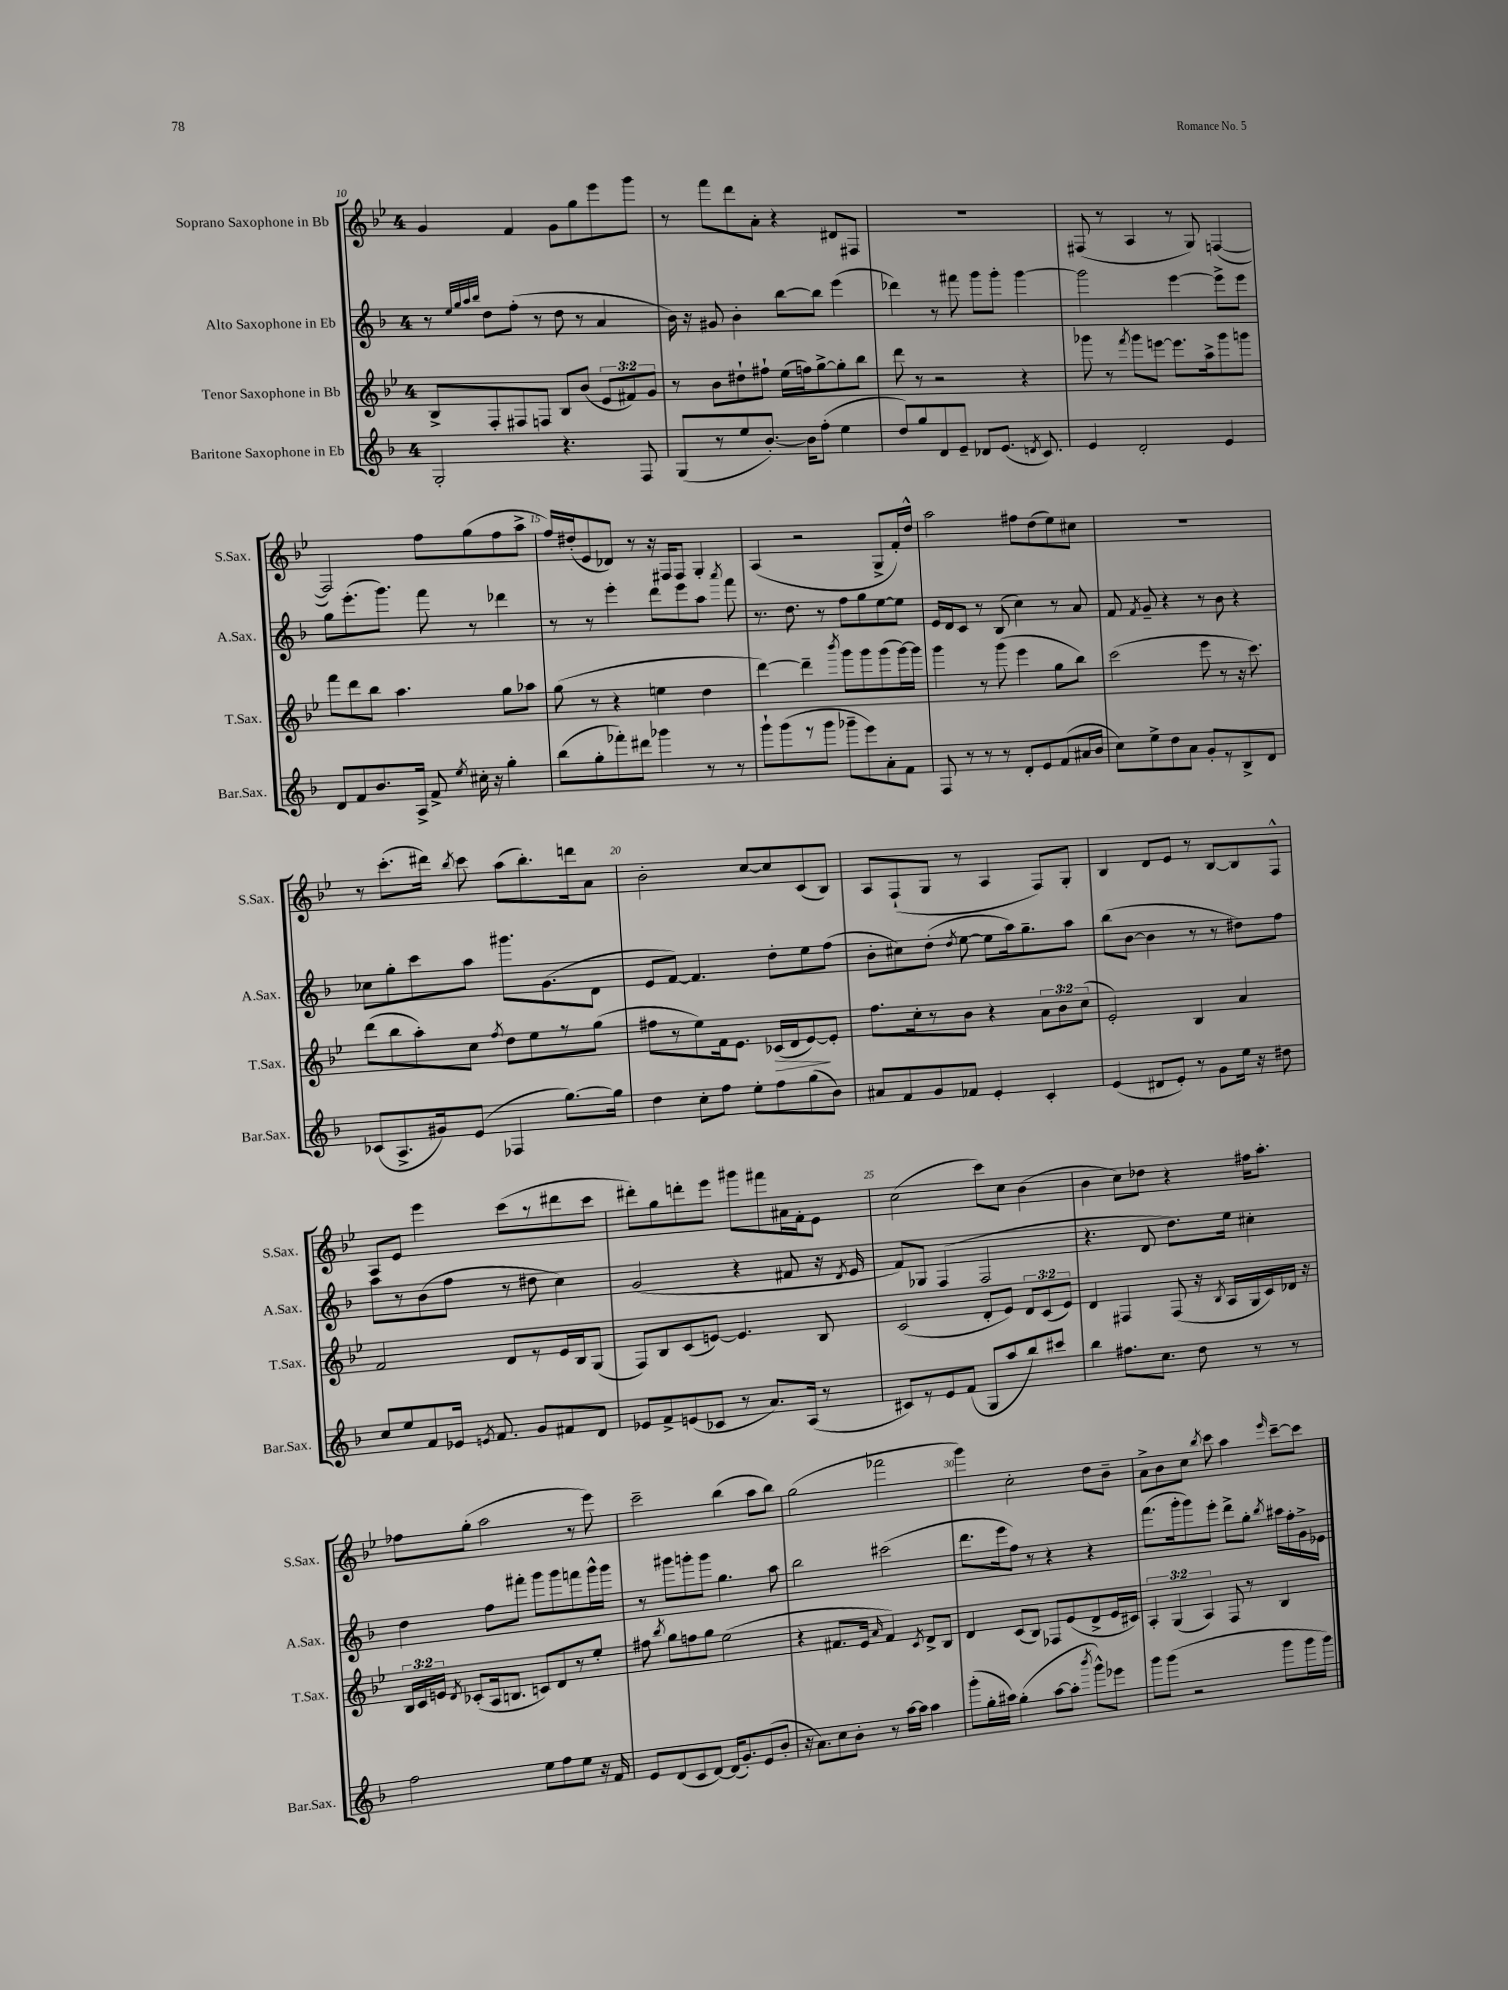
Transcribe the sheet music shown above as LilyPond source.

<<
\new StaffGroup <<
\new Staff = "s0" \with { instrumentName = "Soprano Saxophone in Bb" shortInstrumentName = "S.Sax." } {
    \clef treble \key bes \major \once \override Staff.TimeSignature.style = #'single-digit \time 4/4
    \autoBeamOff g'4 f'4 g'8[ g''8 ees'''8 g'''8] |
    r8 f'''8[ d'''8 a'8]-. r4 dis'8[ fis8] |
    R1 |
    fis8( r8 a4 r8 g8) f4~( |
    f2) f''8[ g''8( f''8 a''8]-> |
    f''16[) dis''16-.( ees'8 des'8]) r8 r16 fis16[ fis8] g4-. |
    a4( r2 g8[-> f'16-.) d''16]-^ |
    a''2 fis''8[ d''8( ees''8) cis''8] |
    R1 |
    r8 c'''8.[-.( dis'''16]) \acciaccatura { bes''8 } c'''8 a''8[( bes''8.-.) d'''16 a'8] |
    bes'2-. c''8[~ c''8 c'8( bes8]) |
    a8[ f8-!( g8] r8 a4 f8[) g8]-. |
    bes4 d'8[ ees'8] r8 bes8[~ bes8 f8]-^ |
    a8[ ees'8] ees'''4 c'''8[( r8 dis'''8 c'''8] |
    dis'''8[-.) g''8 d'''8-. ees'''8] gis'''8[ fis'''8 ais'16 f'16-. ees'8] |
    c''2( c'''8[) c''8] bes'4( |
    bes'4 c''8[) des''8] r4 fis''16[ a''8.]-. |
    fes''8[ g''8]-.( a''2 r8 ees'''8) |
    c'''2-- bes''4( a''8[ bes''8]) |
    g''2( fes'''2 |
    g'''4) c''2-. d''8[ bes'8]-- |
    a'8[-> bes'8 c''8] \acciaccatura { bes''8 } c'''8 a''4 \grace { ees'''16 } c'''8[~-- c'''8] \bar "|." |
}
\new Staff = "s1" \with { instrumentName = "Alto Saxophone in Eb" shortInstrumentName = "A.Sax." } {
    \clef treble \key f \major \once \override Staff.TimeSignature.style = #'single-digit \time 4/4
    \autoBeamOff r8 \grace { e''32[ g''32 a''32 bes''32] } d''8[ f''8]-.( r8 d''8 r8 a'4 |
    bes'16) r16 gis'8 bes'4-. bes''8[~ bes''8] e'''4( |
    des'''4) r8 fis'''8 g'''8[ g'''8]-. g'''4~ |
    g'''2 e'''4~ e'''8[-> e'''8] |
    g''8[ e'''8.-.( g'''8.]) f'''8 r8 des'''4 |
    r8 r8 e'''4-. d'''8[ e'''8 a''8] \acciaccatura { a'''8 } f'''8 |
    r8. d''8. r8 f''8[ g''8 e''8~ e''8] |
    e'16[ d'16 c'8] r8 bes8( c''4) r8 a'8 |
    f'8 \acciaccatura { f'8 } g'8-- r4 r8 bes'8 r4 |
    ces''8[ g''8-. c'''8 a''8] gis'''8.[ g'8.( d'8] |
    e'8[ f'8]~) f'4. d''8[-. e''8 f''8]( |
    bes'8[-. cis''8) d''8]-.( \acciaccatura { d''8 } e''8~ e''8[ a''16) g''8.-- a''8] |
    bes''8[( bes'8]~ bes'4 r8 r8 dis''8[) f''8] |
    a''8[ r8 bes'8( f''8] r8 dis''8 c''4) |
    g'2( r4 fis'8 r16 \acciaccatura { d'8 } e'16 |
    f'8[) ges8] f4( f2 |
    r4. d'8 d''8.[) e''16] cis''4-. |
    d''4 f''8[ fis'''8]-. g'''8[ g'''8 f'''8 g'''16-^ g'''16] |
    r8 gis'''8[ g'''8-. g'''8] g''4. a''8 |
    bes''2 cis'''2( |
    d'''8.[ e'''16 f''8]) r8 r4 r4 |
    f'''8.[( g'''16-. g'''8) e'''8]-. d'''8[-> g''8]-. \acciaccatura { bes''8 } ais''16[ f''16-. g'16-> ees'16] \bar "|." |
}
\new Staff = "s2" \with { instrumentName = "Tenor Saxophone in Bb" shortInstrumentName = "T.Sax." } {
    \clef treble \key bes \major \once \override Staff.TimeSignature.style = #'single-digit \time 4/4 \override Staff.TupletNumber.text = #tuplet-number::calc-fraction-text
    \autoBeamOff bes8[-> f8-. fis8 f8] bes8[ bes'8]( \tuplet 3/2 { ees'8[ fis'8) g'8] } |
    r8 bes'8[ dis''8-! fis''8]-! ees''16[( f''16) g''8~-> g''8-. bes''8] |
    d'''8 r8 r2 r4 |
    ges'''8 r8 \acciaccatura { f'''8 } ges'''8[ e'''8]~ e'''8.[ a''16-> ges'''8 g'''8] |
    f'''8[ d'''8 bes''8] a''4. g''8[ aes''8] |
    g''8( r8 r4 e''4 d''4 |
    d'''4~) d'''4-- \acciaccatura { bes'''8 } g'''8[ g'''8 g'''8( g'''16~) g'''16] |
    g'''4 r8 g'''8( ees'''4 g''8[ bes''8]) |
    c'''2( ees'''8 r8 r16 c'''8.) |
    d'''8[( bes''8 a''8-.) c''8] \acciaccatura { f''8 } d''8[ ees''8 r8 g''8]( |
    fis''8[ r8 ees''8) f'16 ees'8.] ces'16[\>( d'16 ees'8~\!) ees'8]-. |
    f''8.[ c''16-. r8 bes'8] r4 \tuplet 3/2 { a'8[ bes'8 c''8]( } |
    ees'2-.) bes4 a'4 |
    f'2 d'8[ r8 ees'16 bes16 g8]( |
    f8[) bes8 c'8( e'8]~) e'4. bes8 |
    c'2( d'8[-. ees'8]) \tuplet 3/2 { d'8[ c'8( ees'8]) } |
    d'4 fis4 fis8( r16 \acciaccatura { bes8 } a16[ g16 c'16) des'16] r16 |
    \tuplet 3/2 { bes16[ c'16 e'16] } \acciaccatura { d'8 } ces'8[-.( a16 b8.] c'8[) d'8 r8 ees''8]-. |
    fis''8 \acciaccatura { bes''8 } g''8[ f''8 g''8] ees''2( |
    r4 fis'8.[ ees'16] \grace { a'16 } fis'4) \acciaccatura { c'8 } d'8[-> bes8] |
    d'4 c'8[( bes8]) fes8[ ees'8( d'8-> ees'16 cis'16]) |
    \tuplet 3/2 { a4-. g4( a4) } f8 r8 bes4 \bar "|." |
}
\new Staff = "s3" \with { instrumentName = "Baritone Saxophone in Eb" shortInstrumentName = "Bar.Sax." } {
    \clef treble \key f \major \once \override Staff.TimeSignature.style = #'single-digit \time 4/4
    \autoBeamOff g2-. r4. f8 |
    g8[( r8 e''8 bes'8.]~-.) bes'16[ f''8]-.( e''4 |
    d''8[) g''8 d'8 e'8]-- des'8[ e'8.]( \acciaccatura { d'8 } c'8.) |
    e'4 d'2-. e'4 |
    d'8[ f'8 bes'8. a16]-> f'8-> \acciaccatura { e''8 } cis''16-. r16 g''4-. |
    bes''8[( g''8-. fes'''8-.) dis'''8] ges'''4 r8 r8 |
    g'''8[-! g'''8( r8 g'''8] ges'''8[-- e'''8) a'8-. f'8] |
    f8 r8 r8 r8 d'8[-. e'8 f'8( ais'16 bes'16] |
    c''8[) e''8-> d''8 a'8] g'8[-. r8 bes8-> d'8] |
    ces'8[( a8.-> gis'16) e'8]( fes4 g''8.[~) g''16] |
    d''4 c''8[-. f''8] e''8[-. f''8 g''8( bes'8]) |
    ais'8[ f'8 g'8 fes'8] e'4-. c'4-. |
    e'4( dis'8[ e'8]-.) r8 g'8[ e''16] r16 dis''8 |
    c''8[ e''8 f'8 ees'16] \acciaccatura { e'8 } f'8. g'8[ fis'8 d'8] |
    ees'8[ f'8-> e'8( ces'8] r8 a'8.[) a16]( r8 |
    cis'8[) r8 e'8 f'8]( g8[ a''8 bes''8) cis'''8] |
    bes''4 fis''8.[ c''8.] d''8 r8 r8 |
    f''2 e''8[ f''8 e''8] r16 f'16 |
    e'8[ d'8( c'8 d'8]~) d'16[( g'8.-.) e'8( bes'8]-. |
    r16 a'8.[) c''8 bes'8]-. r8 a''16[~ a''16] a''4 |
    g'''8[-.( g''16-. ais''16]) g''4-.( ais''8[~ ais''8]-. \acciaccatura { bes'''8 } g'''8[-^) ees'''8] |
    g'''8[ g'''8]( r2 g'''8[ g'''16 g'''16]) \bar "|." |
}
>>
>>
\layout { \context { \Score currentBarNumber = #10 \override BarNumber.break-visibility = ##(#f #t #t) barNumberVisibility = #(every-nth-bar-number-visible 5) } }
